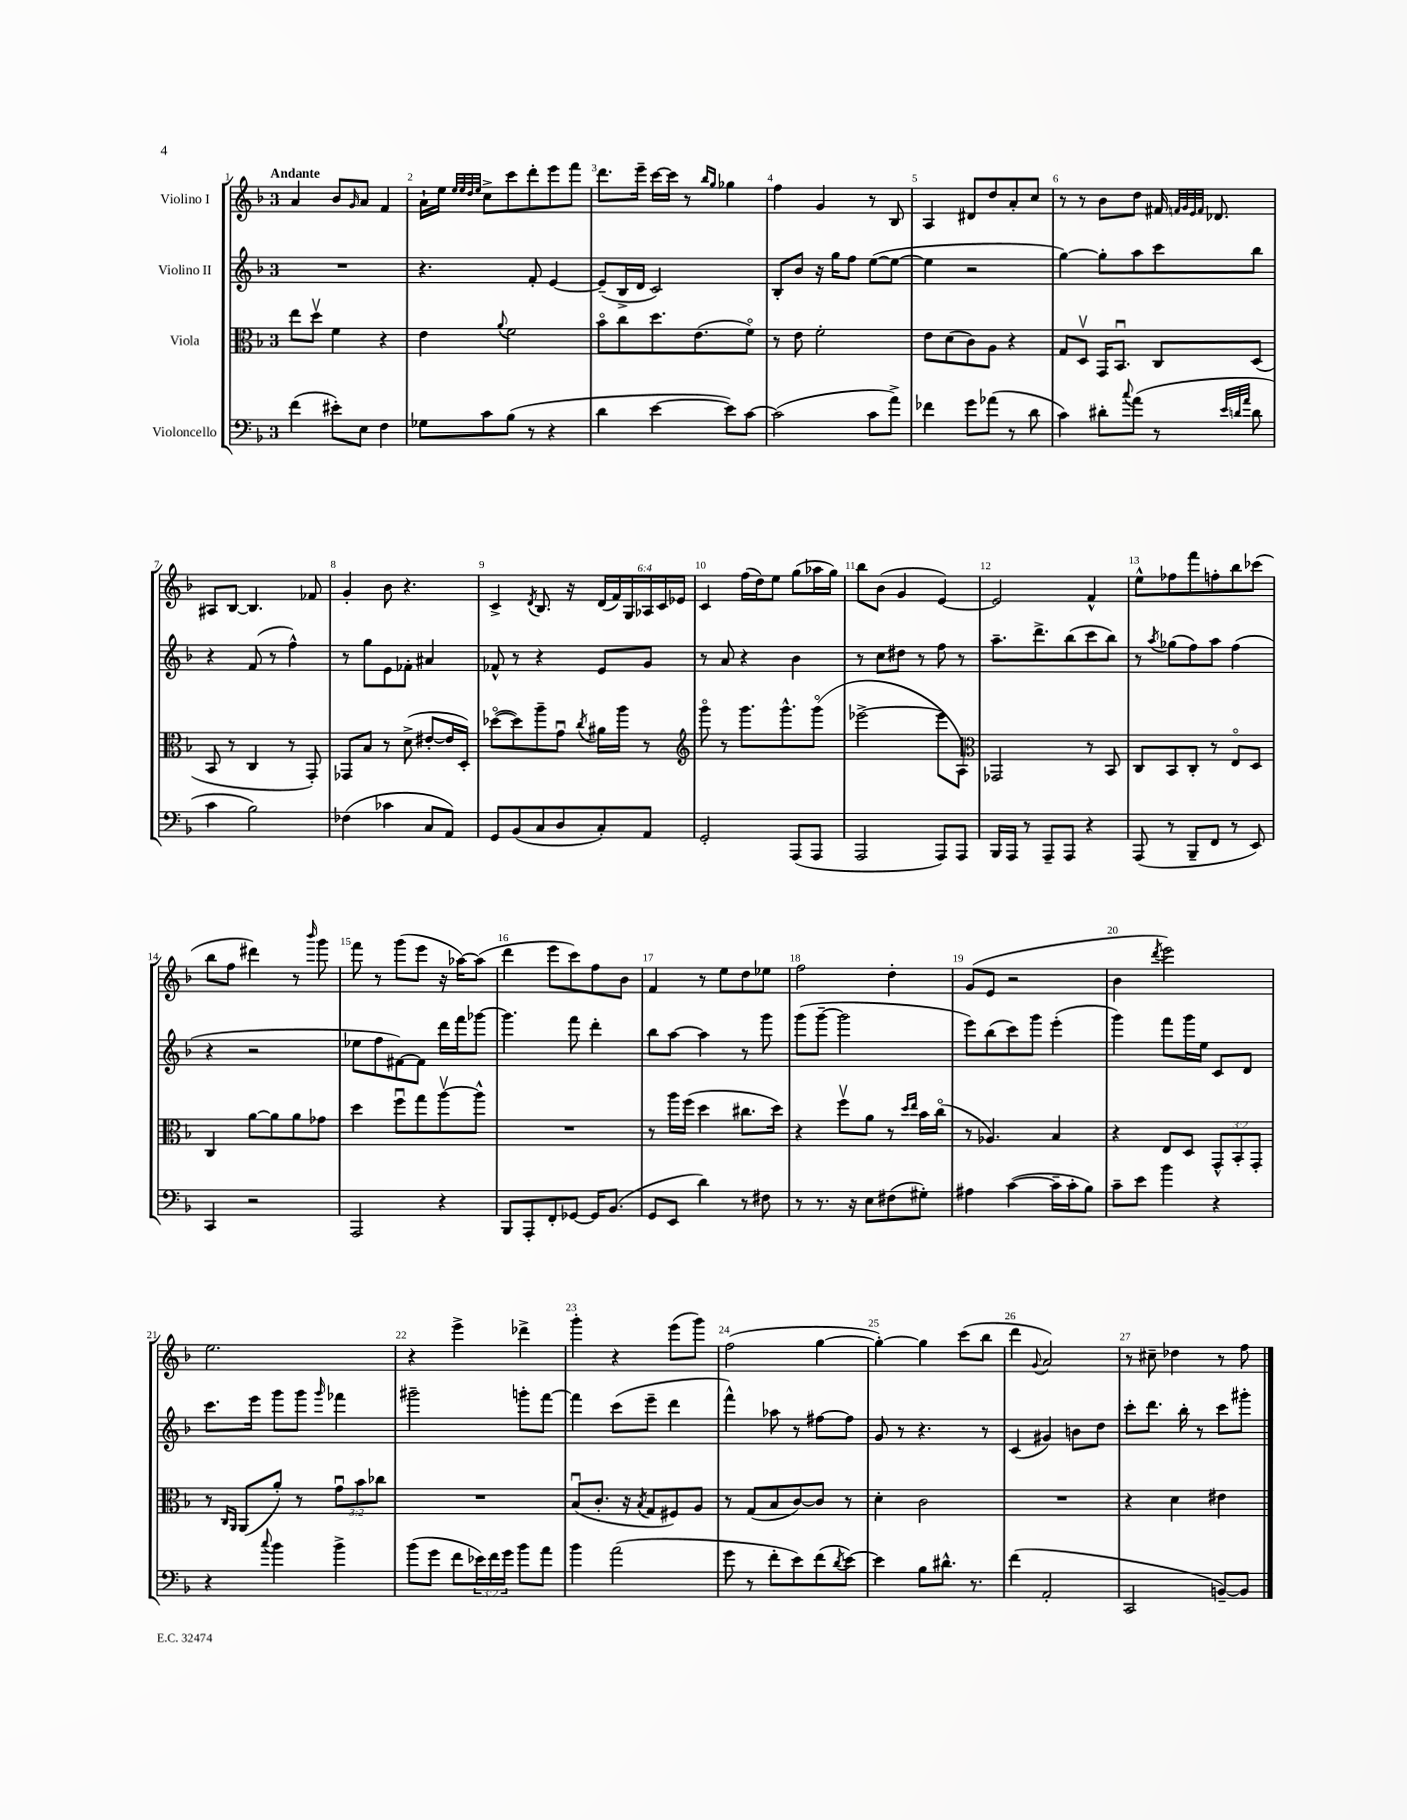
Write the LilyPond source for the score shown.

<<
\new StaffGroup <<
\new Staff = "s0" \with { instrumentName = "Violino I" } {
    \clef treble \key f \major \once \override Staff.TimeSignature.style = #'single-digit \time 3/4 \override Staff.TupletNumber.text = #tuplet-number::calc-fraction-text \tempo "Andante"
    a'4 bes'8 \grace { g'16 } a'8 f'4 |
    a'16-! e''16 \grace { e''32 e''32 d''32 e''32 } c''8-> c'''8 d'''8-. e'''8 f'''8 |
    d'''8. e'''16-- c'''16~ c'''16 r8 \grace { bes''16 g''16 } ges''4 |
    f''4 g'4 r8 bes8 |
    a4 dis'8 d''8 a'8-. c''8 |
    r8 r8 bes'8 d''8 fis'16 \grace { f'32 g'32 e'32 f'32 } des'8. |
    ais8 bes8~ bes4. fes'8 |
    g'4-. bes'8 r4. |
    c'4-> \acciaccatura { d'8 } bes8. r16 \tuplet 6/4 { d'16( f'16) g16 aes16 c'16 ees'16 } |
    c'4 f''16( d''16) e''8 g''8( aes''16 g''16) |
    bes''8 bes'8( g'4 e'4~) |
    e'2 f'4-^ |
    e''8-^ fes''8 f'''8 f''8-. bes''8 ces'''8( |
    bes''8 f''8 dis'''4) r8 \grace { bes'''16 } g'''8 |
    f'''8 r8 g'''8( e'''8 r16 aes''16~) aes''8( |
    d'''4 e'''8 c'''8) f''8 bes'8 |
    f'4 r8 e''8 d''8 ees''8 |
    f''2 d''4-. |
    g'8( e'8 r2 |
    bes'4 \acciaccatura { d'''8 } e'''2) |
    e''2. |
    r4 e'''4-> des'''4-> |
    g'''4-. r4 e'''8( g'''8) |
    f''2( g''4~ |
    g''4~-.) g''4 c'''8( bes''8 |
    d'''4 \appoggiatura { g'8 } a'2) |
    r8 cis''8-- des''4 r8 f''8 \bar "|." |
}
\new Staff = "s1" \with { instrumentName = "Violino II" } {
    \clef treble \key f \major \once \override Staff.TimeSignature.style = #'single-digit \time 3/4
    R2. |
    r4. f'8-. e'4~ |
    e'8--( bes16-> d'16 c'2) |
    bes8-. bes'8 r16 g''16 f''8 e''8~( e''8~ |
    e''4 r2 |
    g''4~) g''8-. a''8 c'''8 bes''8 |
    r4 f'8( r8 f''4-^) |
    r8 g''8 e'8 fes'8-. ais'4 |
    fes'8-^ r8 r4 e'8 g'8 |
    r8 a'8 r4 bes'4 |
    r8 c''8 dis''8 r8 f''8 r8 |
    a''8.-- d'''8.-> bes''8( c'''8 bes''8) |
    r8 \acciaccatura { a''8 } ges''8( f''8) a''8 f''4( |
    r4 r2 |
    ees''8 f''8 fis'8~) fis'8 d'''16 f'''16 ges'''8~ |
    ges'''4. f'''8 d'''4-. |
    bes''8 a''8~ a''4 r8 g'''8 |
    g'''8( g'''8~-- g'''2 |
    e'''8) bes''8( c'''8) g'''8 e'''4-.( |
    g'''4) f'''8 g'''16 e''16 c'8 d'8 |
    c'''8. e'''16 g'''8 g'''8 \grace { g'''16 } fes'''4 |
    gis'''2-- g'''8-. f'''8~ |
    f'''4 c'''8( e'''8-- d'''4 |
    f'''4-^) aes''8 r8 fis''8~ fis''8 |
    g'8 r8 r4. r8 |
    c'4( gis'4) b'8 d''8 |
    c'''8-. d'''8. bes''16-. r8 c'''8 gis'''8-. \bar "|." |
}
\new Staff = "s2" \with { instrumentName = "Viola" } {
    \clef alto \key f \major \once \override Staff.TimeSignature.style = #'single-digit \time 3/4 \override Staff.TupletNumber.text = #tuplet-number::calc-fraction-text
    e''8 d''8\upbow f'4 r4 |
    e'4 \appoggiatura { a'8 } f'2 |
    bes'8\flageolet c''8 d''8. e'8.( f'8\flageolet) |
    r8 e'8 f'2-. |
    e'8 d'8( c'8) a8 r4 |
    g8 d8\upbow g,16 bes,8.\downbow c8 d8( |
    bes,8 r8 c4 r8 g,8-.) |
    ges,8 bes8 r8 d'8->( eis'8~-. eis'16 d16-.) |
    des''8~\flageolet( des''8) a''8-- g'8\downbow \acciaccatura { c''8 } ais'16 a''16 r8 |
    \clef treble g'''8\flageolet r8 g'''8. g'''8.-^ g'''8\flageolet( |
    ees'''2~-> ees'''8 a8) |
    \clef alto ges,2 r8 bes,8 |
    c8 bes,8 c8-. r8 e8\flageolet d8 |
    c4 a'8~ a'8 a'8 ges'8 |
    d''4 f''8\downbow g''8 a''8~\upbow a''8-^ |
    R2. |
    r8 a''16 f''16( d''4 cis''8. d''16) |
    r4 f''8\upbow a'8 r8 \grace { d''16 e''16 } bes'16 c''16\flageolet( |
    r8 aes4.) bes4 |
    r4 e8 d8 \tuplet 3/2 { g,8-^ bes,8-. g,8-. } |
    r8 \grace { c16 a,16 } a,8( a'8-.) r8 \tuplet 3/2 { g'8\downbow bes'8 ces''8 } |
    R2. |
    bes8\downbow( c'8.-. r16 \acciaccatura { bes8 } g8 fis8) a8 |
    r8 g8( bes8 c'8~) c'8 r8 |
    d'4-. c'2 |
    R2. |
    r4 d'4 eis'4 \bar "|." |
}
\new Staff = "s3" \with { instrumentName = "Violoncello" } {
    \clef bass \key f \major \once \override Staff.TimeSignature.style = #'single-digit \time 3/4 \override Staff.TupletNumber.text = #tuplet-number::calc-fraction-text
    f'4( eis'8-.) e8 f4 |
    ges8 c'8 bes8( r8 r4 |
    d'4 e'4~ e'8) c'8~ |
    c'2( c'8 a'8->) |
    fes'4 g'8 aes'8( r8 d'8 |
    c'4) dis'8-. \appoggiatura { c''8 } a'8( r8 \grace { e'32 d'32 a'32 } d'8 |
    c'4 bes2) |
    fes4( ces'4 c8 a,8) |
    g,8 bes,8( c8 d8 c8-.) a,8 |
    g,2-. a,,8( a,,8 |
    a,,2 a,,8) a,,8 |
    bes,,16 a,,16 r8 a,,8-- a,,8 r4 |
    a,,8( r8 bes,,8-- f,8 r8 e,8) |
    c,4 r2 |
    a,,2 r4 |
    bes,,8 a,,8-. f,8-. ges,8~ ges,16 bes,8.( |
    g,8 e,8 d'4) r8 fis8 |
    r8 r8. r16 e8 fis8( gis8-.) |
    ais4 c'4~( c'16-- c'16-. bes8) |
    c'8-- e'8 bes'4 r4 |
    r4 \appoggiatura { c''8 } bes'4 bes'4-> |
    bes'8( g'8 f'8 \tuplet 3/2 { ees'16) f'16 g'16 } bes'8 a'8 |
    bes'4 a'2( |
    g'8 r8 f'8-. e'8) f'8( \acciaccatura { d'8 } e'8~) |
    e'4 bes8 dis'8.-^ r8. |
    f'4( a,2-. |
    c,2 b,8~--) b,8 \bar "|." |
}
>>
>>
\layout { \context { \Score \override BarNumber.break-visibility = ##(#f #t #t) barNumberVisibility = #all-bar-numbers-visible } }
